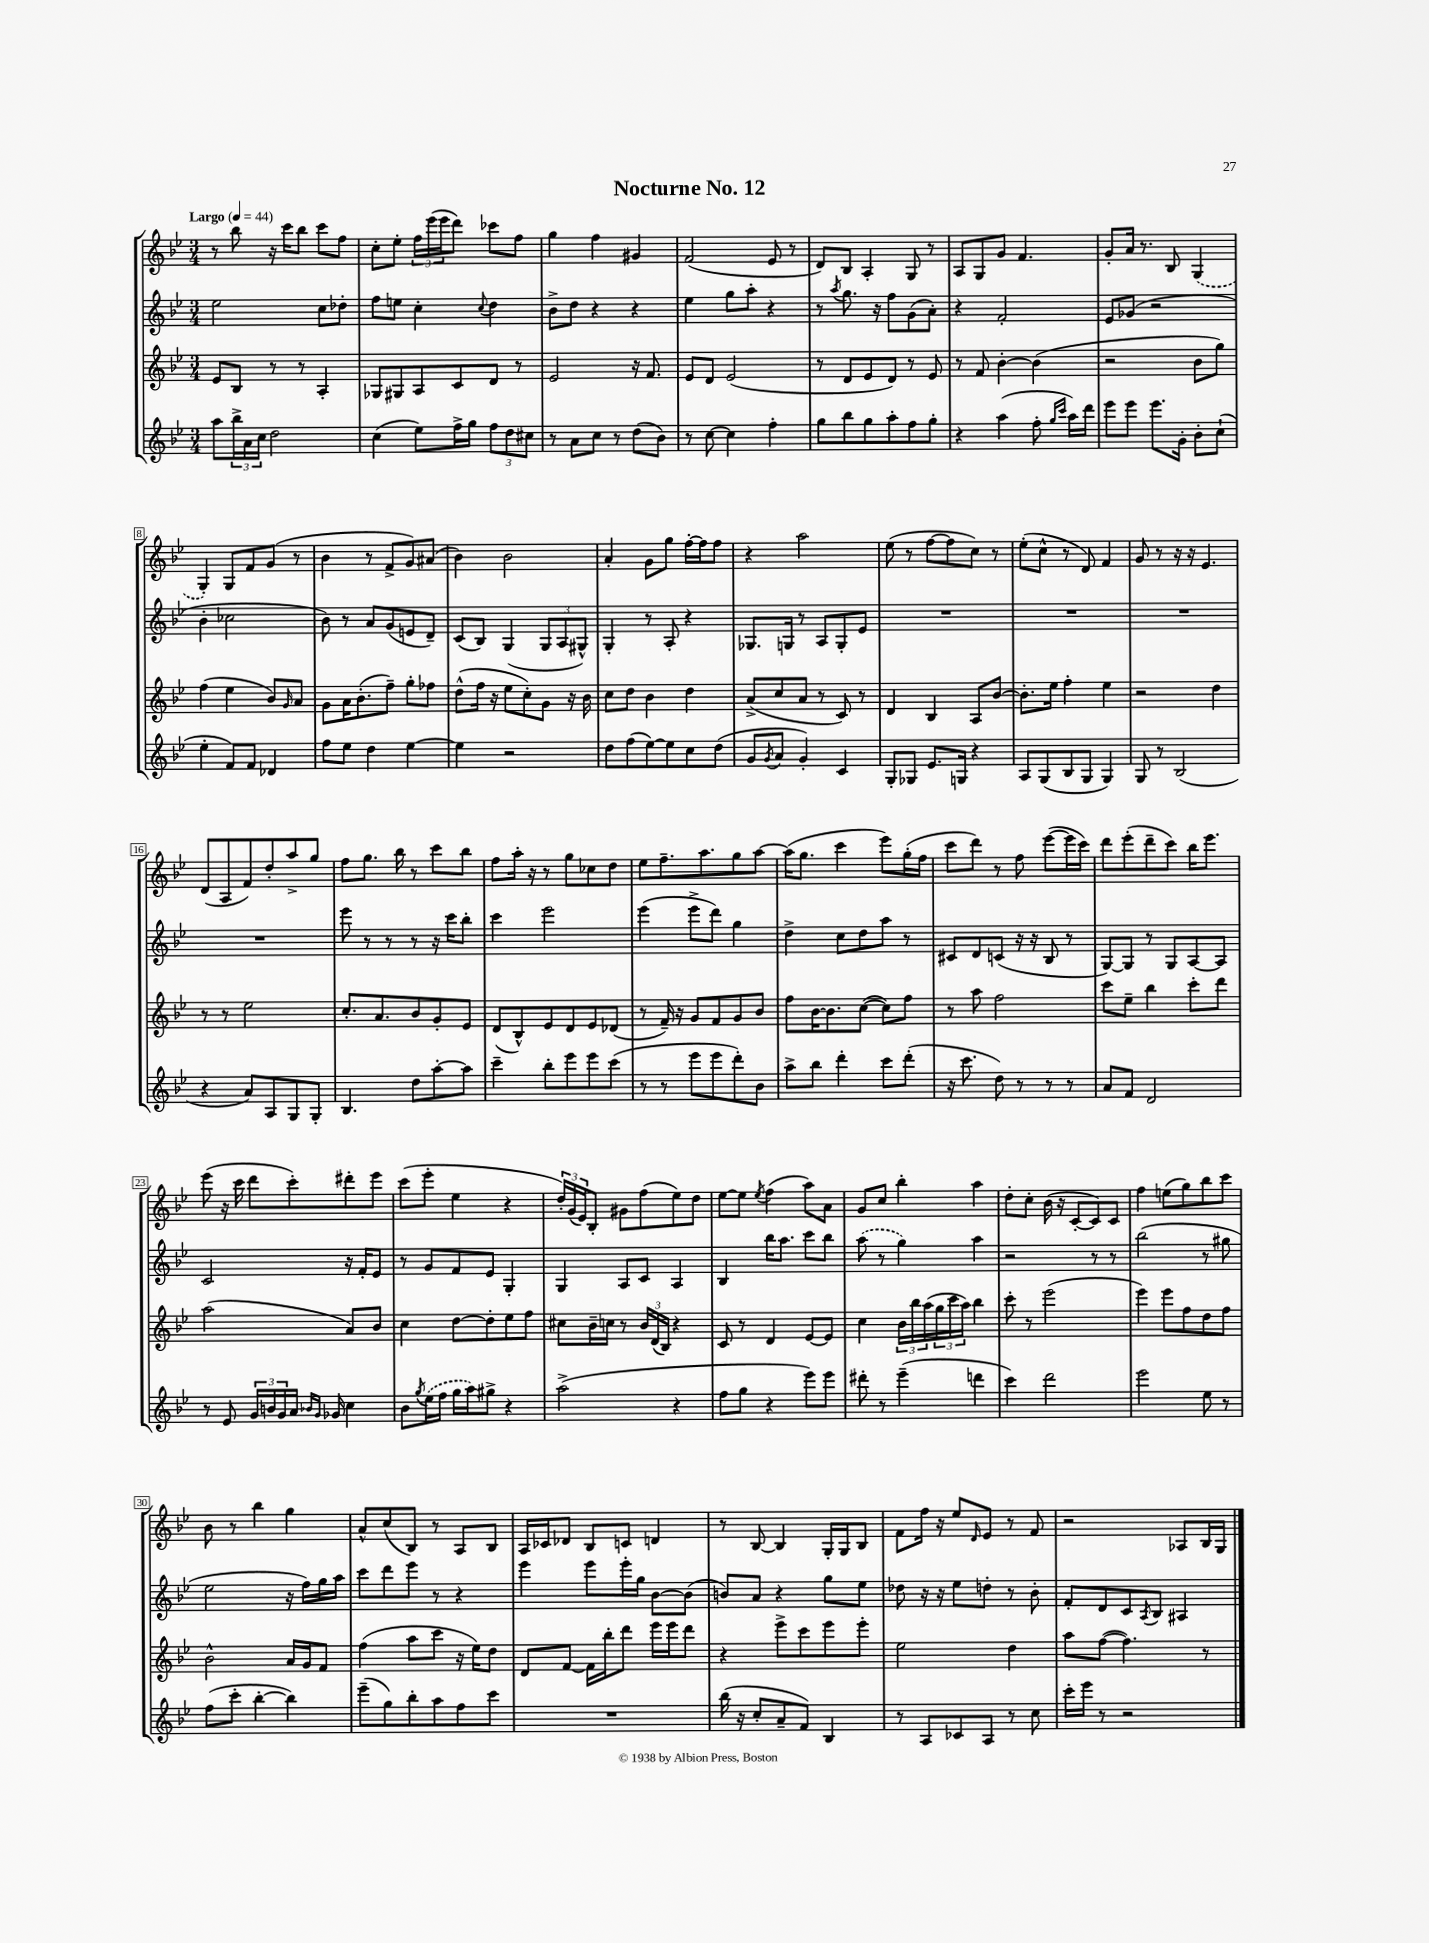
\header { title = "Nocturne No. 12" }
<<
\new StaffGroup <<
\new Staff = "s0" {
    \clef treble \key bes \major \numericTimeSignature \time 3/4 \tempo "Largo" 4 = 44
    r8 bes''8 r16 c'''16 bes''8 c'''8 f''8 |
    c''8-. ees''8-. \tuplet 3/2 { f''16 ees'''16( ees'''16 } d'''8) ces'''8 f''8 |
    g''4 f''4 gis'4 |
    f'2( ees'8 r8 |
    d'8) bes8 a4-. g8 r8 |
    a8 g8 g'8 f'4. |
    g'8-. a'16 r8. bes8 \once \slurDashed g4( |
    g4-.) g8 f'8 g'8( r8 |
    bes'4 r8 f'8-> g'8) ais'8( |
    bes'4) bes'2 |
    a'4-. g'8 g''8 f''16~-. f''16 f''8 |
    r4 a''2 |
    ees''8( r8 f''8~ f''8 c''8) r8 |
    ees''8-.( c''8-^ r8 d'8) f'4 |
    g'8 r8 r16 r16 ees'4. |
    d'8( a8 f'8) d''8-. a''8-> g''8 |
    f''8 g''8. bes''16 r8 c'''8 bes''8 |
    f''8 a''16-. r16 r8 g''8 ces''8 d''8 |
    ees''8 f''8.-- a''8. g''8 a''8~ |
    a''16( g''8. c'''4 ees'''8) g''16-.( f''16 |
    c'''8 d'''8) r8 f''8 ees'''8~( ees'''16 c'''16) |
    d'''8 ees'''8-.( d'''8-- c'''8) bes''16 ees'''8. |
    ees'''8( r16 c'''16 d'''8 c'''8-.) dis'''8-. ees'''8 |
    c'''8( ees'''8-. ees''4 r4 |
    \tuplet 3/2 { d''16-.) g'16( ees'16) } bes8-. gis'8 f''8( ees''8) d''8 |
    ees''8~ ees''8 \acciaccatura { ees''8 } f''4( a''8) a'8 |
    g'8 c''8 bes''4-. a''4 |
    d''8-. c''8-. bes'16( r16 c'8~-. c'8) c'8 |
    f''4 e''8( g''8) bes''8 c'''8 |
    bes'8 r8 bes''4 g''4 |
    a'8-^ c''8( bes8) r8 a8 bes8 |
    a16 ces'16 des'8 bes8 c'8 d'4 |
    r8 bes8~ bes4 g16-. g16 bes8 |
    f'8 f''16 r16 ees''8 \grace { d'16 } ees'8 r8 f'8 |
    r2 aes8 bes16 g16 \bar "|." |
}
\new Staff = "s1" {
    \clef treble \key bes \major \numericTimeSignature \time 3/4
    ees''2 c''8 des''8-. |
    f''8 e''8 c''4-. \appoggiatura { c''8 } d''4 |
    bes'8-> d''8 r4 r4 |
    ees''4 g''8 a''8-. r4 |
    r8 \acciaccatura { a''8 } g''8. r16 f''8 g'8( a'8-.) |
    r4 f'2-. |
    ees'8 ges'8( r2 |
    bes'4-. ces''2 |
    bes'8) r8 a'8 g'8( e'8 d'8--) |
    c'8( bes8) g4( \tuplet 3/2 { g8 a8 gis8-^) } |
    g4-. r8 a8-. r4 |
    ges8. g16 r8 a8 g8-. ees'8 |
    R2. |
    R2. |
    R2. |
    R2. |
    ees'''8 r8 r8 r8 r16 c'''16 bes''8-. |
    c'''4 ees'''2 |
    ees'''4( ees'''8-> d'''8) g''4 |
    d''4-> c''8 d''8 a''8 r8 |
    cis'8 d'8 c'8( r16 r16 bes8 r8 |
    g8~) g8 r8 g8 a8~ a8 |
    c'2 r16 f'16-. ees'8 |
    r8 g'8 f'8 ees'8 g4-. |
    g4 a8 c'8 a4 |
    bes4 bes''16 a''8. c'''8 bes''8 |
    \once \slurDashed a''8( r8 g''4) a''4 |
    r2 r8 r8 |
    bes''2( r8 gis''8 |
    ees''2 r16 f''16) g''16 a''16 |
    c'''8 d'''8 ees'''8 r8 r4 |
    ees'''4 ees'''8 ees'''16-. g''16 bes'8~ bes'8( |
    b'8) a'8 r4 g''8 ees''8 |
    des''8 r16 r16 ees''8 d''8-. r8 bes'8-. |
    f'8-. d'8 c'8 \acciaccatura { a8 } bes8 ais4 \bar "|." |
}
\new Staff = "s2" {
    \clef treble \key bes \major \numericTimeSignature \time 3/4
    ees'8 bes8 r8 r8 a4-. |
    ges8 gis8 a8 c'8 d'8 r8 |
    ees'2 r16 f'8. |
    ees'8 d'8 ees'2( |
    r8 d'8 ees'8 d'8) r8 ees'8 |
    r8 f'8 bes'4~-. bes'4( |
    r2 bes'8 g''8) |
    f''4( ees''4 bes'8) \grace { g'16 } a'8 |
    g'8 a'16 bes'8.-.( f''8--) g''8-. fes''8 |
    d''8-^( f''16 r16 ees''8 c''8-.) g'8 r16 bes'16 |
    c''8 d''8 bes'4 d''4 |
    a'8->( c''8 a'8 r8 c'8) r8 |
    d'4 bes4 a8 bes'8~ |
    bes'8.-. ees''16 f''4-. ees''4 |
    r2 d''4 |
    r8 r8 ees''2 |
    c''8.-. a'8. bes'8 g'8-. ees'8 |
    d'8( bes8-^) ees'8 d'8 ees'8 des'8( |
    r8 f'16--) r16 g'8 f'8 g'8 bes'8 |
    f''8 bes'16~ bes'8. c''8~( c''8) f''8 |
    r8 a''8 f''2 |
    c'''8 ees''8-- bes''4 c'''8-. d'''8 |
    a''2( a'8) bes'8 |
    c''4 d''8~ d''8-. ees''8 f''8 |
    cis''8 bes'16-- c''16 r8 \tuplet 3/2 { bes'16 d'16( bes16) } r4 |
    c'8 r8 d'4 ees'8~ ees'8 |
    c''4 \tuplet 3/2 { bes'16 bes''16 a''16( } \tuplet 3/2 { g''16 c'''16 a''16) } bes''4 |
    c'''8-. r8 ees'''2( |
    ees'''4) ees'''8 f''8 d''8 f''8 |
    bes'2-^ a'16 g'16 f'8 |
    f''4( a''8 c'''8 r16 ees''16) d''8 |
    d'8 f'8~ f'16 bes''16-. d'''8 ees'''16 ees'''16 d'''8 |
    r4 ees'''8-> c'''8 ees'''8 ees'''8-. |
    ees''2 d''4 |
    a''8 f''8~( f''4.) r8 \bar "|." |
}
\new Staff = "s3" {
    \clef treble \key bes \major \numericTimeSignature \time 3/4
    a''8 \tuplet 3/2 { bes''16-> a'16 c''16 } d''2 |
    c''4( ees''8) f''16-> g''16 \tuplet 3/2 { f''8 d''8 cis''8 } |
    r8 a'8 c''8 r8 d''8( bes'8) |
    r8 c''8~ c''4 f''4-. |
    g''8 bes''8 g''8 a''8-. f''8 g''8-. |
    r4 a''4( f''8-. \grace { g''16 c'''16 } a''16) d'''16 |
    ees'''8 ees'''8 ees'''8. g'16-. bes'8-. c''8-!( |
    ees''4-. f'8) f'8 des'4 |
    f''8 ees''8 d''4 ees''4~ |
    ees''4 r2 |
    d''8 f''8( ees''8~) ees''8 c''8 d''8( |
    g'8 \acciaccatura { g'8 } a'8 g'4-.) c'4 |
    g8-. ges8 ees'8. g16 r4 |
    a8 g8( bes8 g8 g4) |
    g8 r8 bes2( |
    r4 a'8) a8 g8 g8-. |
    bes4. d''8 a''8~-. a''8 |
    c'''4-- bes''8-. ees'''8 ees'''8 c'''8( |
    r8 r8 ees'''8 ees'''8 d'''8-.) bes'8 |
    a''8-> bes''8 d'''4-. c'''8 d'''8-.( |
    r16 c'''8. d''8) r8 r8 r8 |
    a'8 f'8 d'2 |
    r8 ees'8 \tuplet 3/2 { g'16 b'16 g'16 } a'16 \grace { bes'16 g'16 } ges'16 c''4 |
    bes'8 \acciaccatura { g''8 } \once \slurDashed ees''16( f''16 g''16 a''16) gis''8-> r4 |
    a''2->( r4 |
    f''8 g''8 r4 ees'''8) ees'''8 |
    dis'''8-. r8 ees'''4--( d'''4 |
    c'''4) d'''2 |
    ees'''2 ees''8 r8 |
    f''8( c'''8-. bes''4~-. bes''4) |
    ees'''8--( g''8) bes''8-. a''8 f''8 c'''8 |
    R2. |
    bes''16( r16 c''8-. a'8-- f'8) bes4 |
    r8 a8 ces'8 a8 r8 c''8 |
    c'''16-. ees'''16 r8 r2 \bar "|." |
}
>>
>>
\layout { \context { \Score \override BarNumber.stencil = #(make-stencil-boxer 0.1 0.3 ly:text-interface::print) } }
